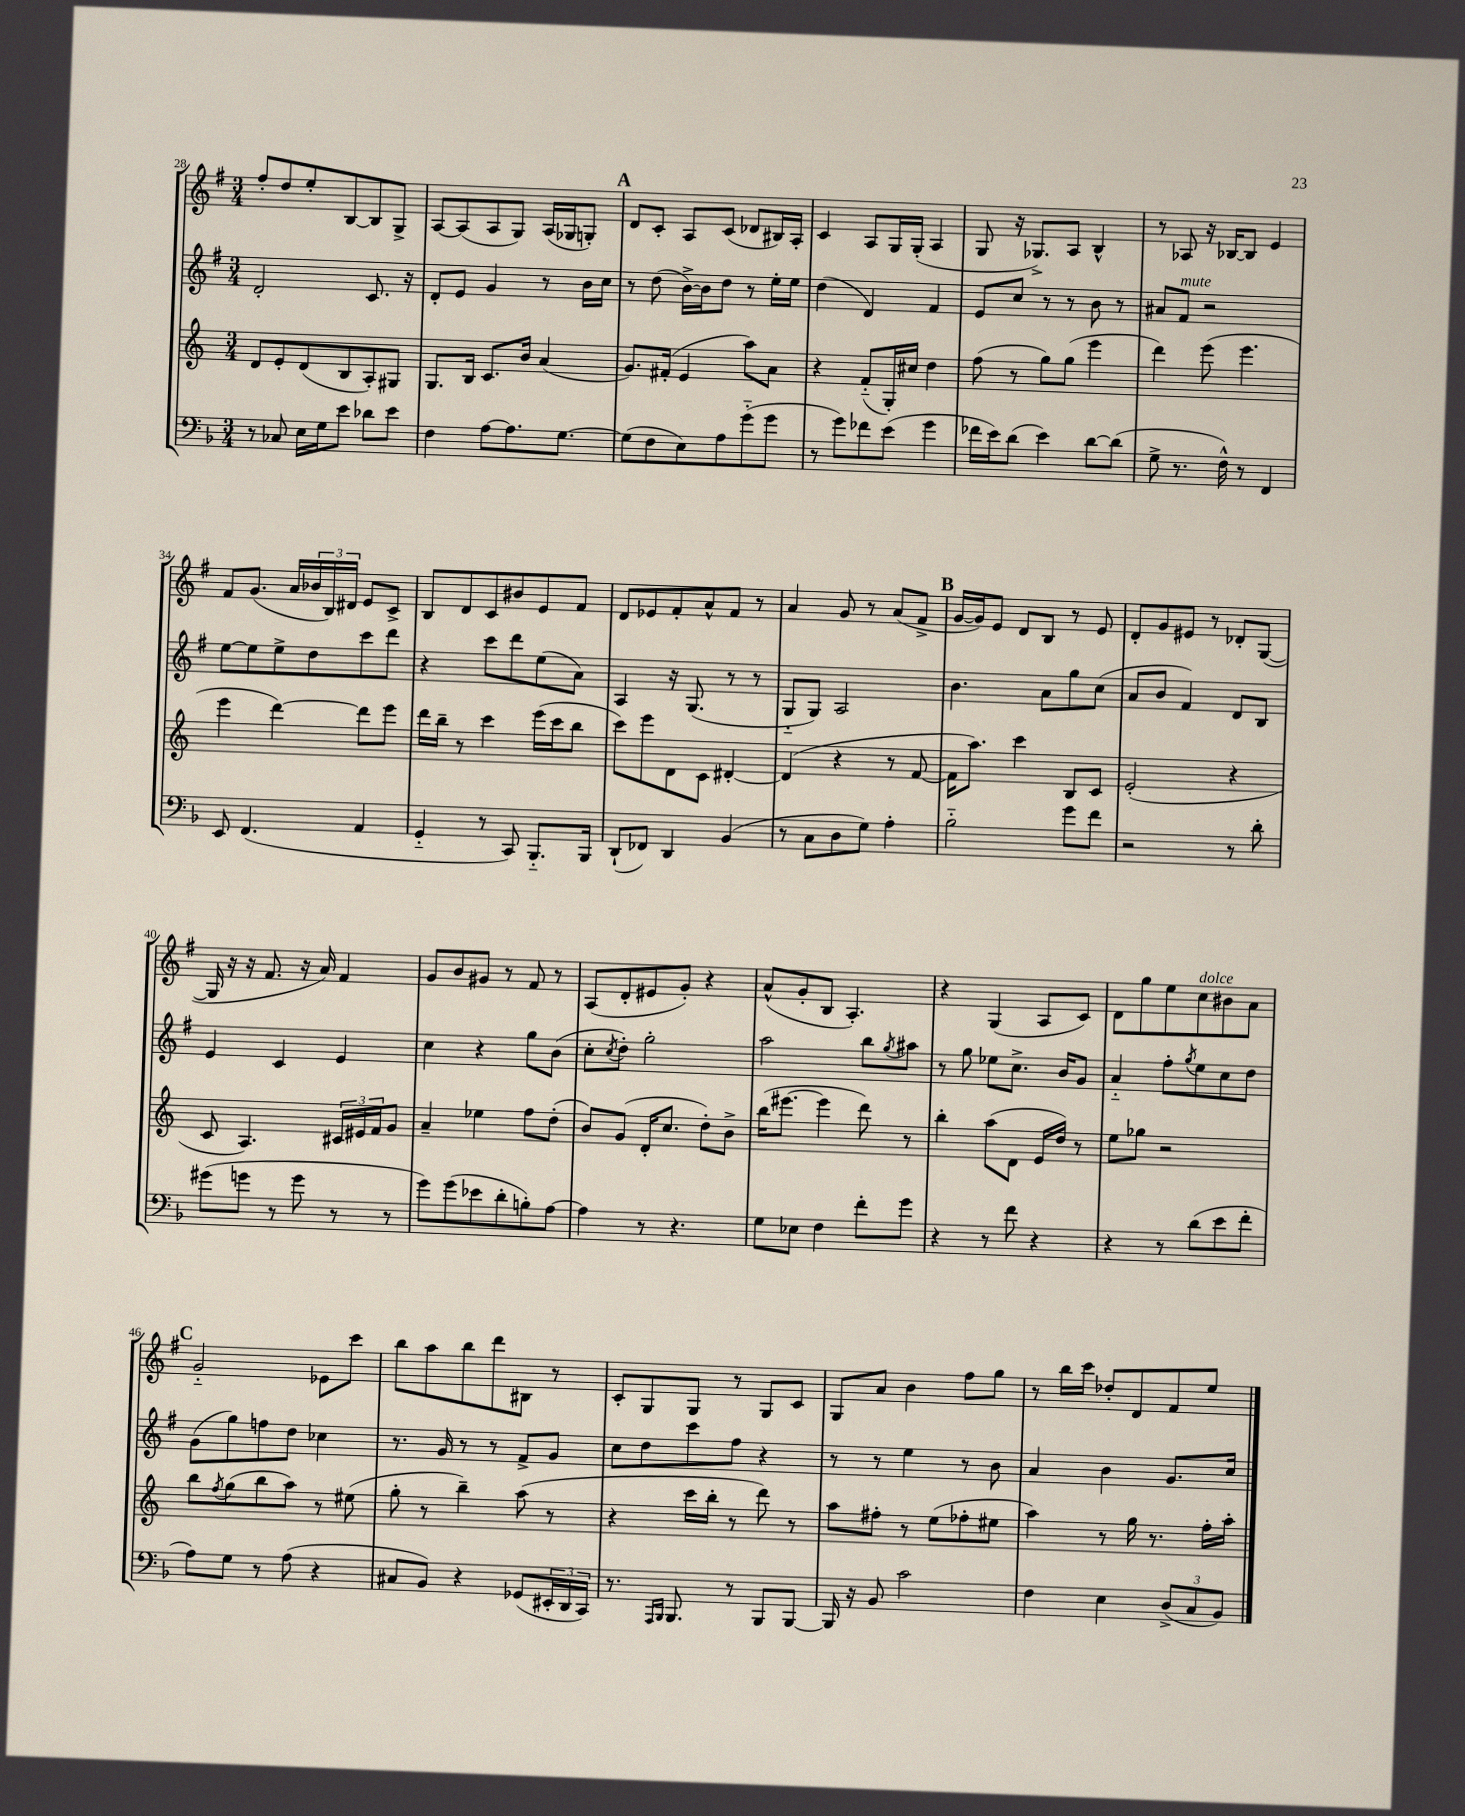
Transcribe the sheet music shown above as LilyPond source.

<<
\new StaffGroup <<
\new Staff = "s0" {
    \clef treble \key g \major \numericTimeSignature \time 3/4
    fis''8-. d''8 e''8-. b8~ b8 g8-> |
    a8~ a8( a8 g8) a16( ges16 g8-.) |
    \mark \markup { \bold "A" } d'8 c'8-. a8 c'8( des'8 bis16) a16-. |
    c'4 a8 g16 g16-.( a4 |
    g8 r16 ges8.->) a8 b4-^ |
    r8 aes8 r16 bes16~ bes8 e'4 |
    fis'8 g'8.( a'16 \tuplet 3/2 { bes'16 b16) dis'16 } e'8 c'8-> |
    b8 d'8 c'8 bis'8 e'8 fis'8 |
    d'8 ees'8 fis'8-. a'8-^ fis'8 r8 |
    a'4 g'8 r8 a'8( fis'8-> |
    \mark \markup { \bold "B" } g'16~ g'16) e'8 d'8 b8 r8 e'8 |
    d'8-. g'8 eis'8 r8 des'8-. g8~( |
    g16 r16 r16 fis'8. r16 a'16) fis'4 |
    g'8 b'8 gis'8 r8 fis'8 r8 |
    a8( d'8-. eis'8 g'8-.) r4 |
    a'8-^( g'8-. b8 a4.-.) |
    r4 g4( a8 c'8) |
    d'8 g''8 e''8 c''8^\markup { \italic "dolce" } bis'8 a'8 |
    \mark \markup { \bold "C" } g'2-_ ees'8 c'''8 |
    b''8 a''8 b''8 d'''8 bis8 r8 |
    c'8-. g8 g8 r8 g8 c'8 |
    g8 a'8 b'4 fis''8 g''8 |
    r8 b''16 c'''16 des''8-. d'8 fis'8 e''8 \bar "|." |
}
\new Staff = "s1" {
    \clef treble \key g \major \numericTimeSignature \time 3/4
    d'2-. c'8. r16 |
    d'8-. e'8 g'4 r8 b'16 c''16 |
    \mark \markup { \bold "A" } r8 d''8( b'16~->) b'16 d''8 r8 e''16-. e''16 |
    d''4( d'4) fis'4 |
    e'8 c''8 r8 r8 b'8 r8 |
    ais'8 fis'8^\markup { \italic "mute" } r2 |
    e''8~ e''8 e''8-> d''8 c'''8 d'''8 |
    r4 c'''8 d'''8 e''8( a'8) |
    a4 r16 g8.( r8 r8 |
    g8-_ g8) a2 |
    \mark \markup { \bold "B" } b'4. a'8 g''8 c''8( |
    a'8 b'8 fis'4) d'8 b8 |
    e'4 c'4 e'4 |
    c''4 r4 g''8 b'8( |
    c''8-. \acciaccatura { c''8 } d''8-.) g''2-. |
    a''2 b''8 \acciaccatura { g''8 } ais''8 |
    r8 g''8 ees''8 c''8.-> b'16 g'8 |
    a'4-_ fis''8-. \acciaccatura { g''8 } e''8 c''8 d''8 |
    \mark \markup { \bold "C" } g'8( g''8) f''8 d''8 ces''4 |
    r8. g'16 r8 r8 fis'8-> g'8 |
    c''8 d''8 c'''8 fis''8 r4 |
    r8 r8 e''4 r8 b'8 |
    a'4 b'4 g'8. c''16 \bar "|." |
}
\new Staff = "s2" {
    \clef treble \key c \major \numericTimeSignature \time 3/4
    d'8 e'8-. d'8( b8 a8-.) gis8 |
    g8. b16 c'8. b'16 a'4( |
    \mark \markup { \bold "A" } g'8.) fis'16-.( e'4 a''8) a'8 |
    r4 f'8-_( g16-.) cis''16 d''4 |
    f''8( r8 g''8) g''8( e'''4 |
    d'''4) e'''8( e'''4. |
    e'''4 d'''4~) d'''8 e'''8 |
    d'''16 b''16-- r8 c'''4 e'''16( c'''16 b''8 |
    c'''8) e'''8 d'8 c'8 dis'4~-. |
    dis'4( r4 r8 f'8~ |
    \mark \markup { \bold "B" } f'16 a''8.) c'''4 b8 c'8 |
    e'2-.( r4 |
    c'8 a4.) \tuplet 3/2 { cis'16 eis'16 f'16 } g'8 |
    a'4-- ees''4 f''8 d''8-.( |
    b'8) g'8( d'16-. c''8. d''8-.) b'8-> |
    b''16( eis'''8.~ eis'''4 d'''8) r8 |
    b''4-. a''8( d'8 e'16 d''16) r8 |
    e''8 ges''8 r2 |
    \mark \markup { \bold "C" } b''8 \acciaccatura { f''8 } g''8( b''8 a''8) r8 eis''8( |
    g''8-. r8 b''4--) a''8( r8 |
    r4 c'''16 b''16-. r8 d'''8) r8 |
    a''8 fis''8-. r8 e''8( fes''8-. eis''8 |
    a''4) r8 g''16 r8. f''16-. a''16-. \bar "|." |
}
\new Staff = "s3" {
    \clef bass \key f \major \numericTimeSignature \time 3/4
    r8 ces8 e16 g16 e'8 des'8 e'8 |
    f4 a8~ a8. g8.~ |
    \mark \markup { \bold "A" } g8( f8 e8) a8 g'8-_( g'8 |
    r8 g'8) fes'8 e'8( g'4 |
    fes'16 e'16) d'8( e'4) d'8~ d'8( |
    g8-> r8. f16-^) r8 f,4 |
    e,8 f,4.( a,4 |
    g,4-_ r8 c,8) bes,,8.-_ bes,,16 |
    d,8-!( fes,8) d,4 bes,4( |
    r8 c8 d8 g8) a4-. |
    \mark \markup { \bold "B" } bes2-_ g'8 f'8 |
    r2 r8 d'8-. |
    gis'8( g'8 r8 g'8 r8 r8 |
    g'8) g'8( ees'8 d'8-. b8-.) a8~ |
    a4 r8 r4. |
    g8 ees8 f4 f'8-. g'8 |
    r4 r8 f'8 r4 |
    r4 r8 d'8( e'8 f'8-. |
    \mark \markup { \bold "C" } a8) g8 r8 a8( r4 |
    cis8 bes,8) r4 ges,8( \tuplet 3/2 { eis,16-. d,16 c,16) } |
    r8. \grace { a,,16 bes,,16 } bes,,8. r8 bes,,8 bes,,8~ |
    bes,,16 r16 bes,8 c'2 |
    f4 e4 \tuplet 3/2 { d8->( c8 bes,8) } \bar "|." |
}
>>
>>
\layout { \context { \Score currentBarNumber = #28 } }
